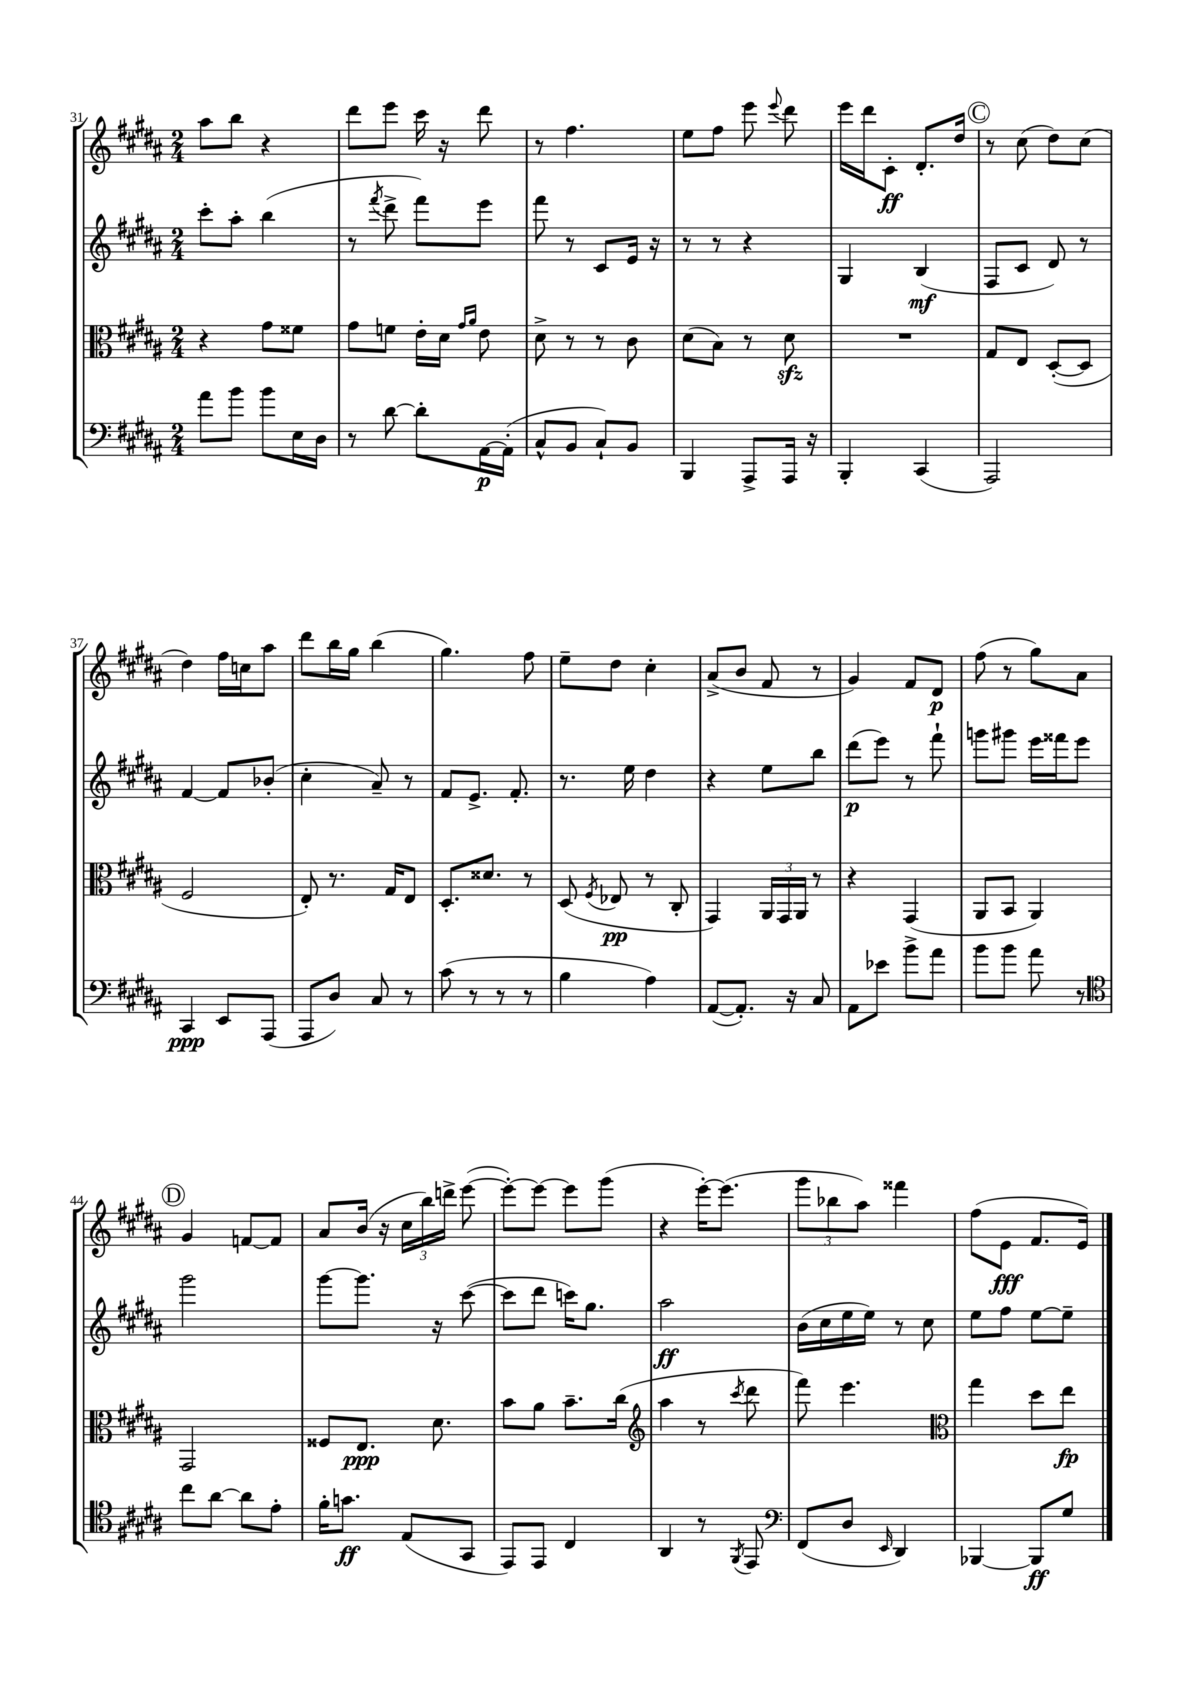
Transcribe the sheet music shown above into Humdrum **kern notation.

**kern	**dynam	**kern	**dynam	**kern	**dynam	**kern	**dynam
*part4	*part4	*part3	*part3	*part2	*part2	*part1	*part1
*staff4	*staff4	*staff3	*staff3	*staff2	*staff2	*staff1	*staff1
*clefF4	*	*clefC3	*	*clefG2	*	*clefG2	*
*k[f#c#g#d#a#]	*	*k[f#c#g#d#a#]	*	*k[f#c#g#d#a#]	*	*k[f#c#g#d#a#]	*
*M2/4	*	*M2/4	*	*M2/4	*	*M2/4	*
=31	=31	=31	=31	=31	=31	=31	=31
8a#\L	.	4r	.	8ccc#'\L	.	8aa#\L	.
8b\J	.	.	.	8aa#'\J	.	8bb\J	.
8b\L	.	8g#\L	.	(4bb\	.	4r	.
16E\L	.	8f##X\J	.	.	.	.	.
16D#\JJ	.	.	.	.	.	.	.
=32	=32	=32	=32	=32	=32	=32	=32
8r	.	8g#\L	.	8r	.	8ddd#\L	.
.	.	.	.	8qfff#/	.	.	.
[8d#\	.	8fn\J	.	8ddd#^\	.	8eee\J	.
8d#'\L]	.	16e'\LL	.	8fff#\L)	.	16ccc#\	.
.	.	16d#\JJ	.	.	.	16r	.
.	.	16qqg#/LL	.	.	.	.	.
.	.	16qqa#/JJ	.	.	.	.	.
[16AA#\L	p	8e\	.	8eee\J	.	8ddd#\	.
(16AA#'\JJ]	.	.	.	.	.	.	.
=33	=33	=33	=33	=33	=33	=33	=33
8C#^^/L	.	8d#^\	.	8fff#\	.	8r	.
8BB/J	.	8r	.	8r	.	4.ff#\	.
8C#`/L)	.	8r	.	8c#/L	.	.	.
8BB/J	.	8c#\	.	16e/Jk	.	.	.
.	.	.	.	16r	.	.	.
=34	=34	=34	=34	=34	=34	=34	=34
4BBB/	.	(8d#\L	.	8r	.	8ee\L	.
.	.	8B\J)	.	8r	.	8ff#\J	.
8AAA#^/L	.	8r	.	4r	.	8eee\	.
.	.	.	.	.	.	8qqeee/	.
16AAA#/Jk	.	8d#zz\	.	.	.	8ddd#\	.
16r	.	.	.	.	.	.	.
=35	=35	=35	=35	=35	=35	=35	=35
4BBB'/	.	2r	.	4G#/	.	16eee\LL	.
.	.	.	.	.	.	16ddd#\J	.
.	.	.	.	.	.	8c#'\J	ff
(4CC#/	.	.	.	(4B/	mf	8.d#'/L	.
.	.	.	.	.	.	16dd#/Jk	.
!!LO:REH:place=s1:t=C
=36	=36	=36	=36	=36	=36	=36	=36
2AAA#/)	.	8G#/L	.	8F#/L	.	8r	.
.	.	8E/J	.	8c#/J	.	(8cc#\	.
.	.	([8D#'/L	.	8d#/)	.	8dd#\L)	.
.	.	8D#/J]	.	8r	.	(8cc#\J	.
!!LO:LB:g=z
=37	=37	=37	=37	=37	=37	=37	=37
4CC#/	ppp	2F#/	.	[4f#/	.	4dd#\)	.
8EE/L	.	.	.	8f#/L]	.	16ff#\LL	.
.	.	.	.	.	.	16ccn\J	.
(8AAA#/J	.	.	.	(8b-X'/J	.	8aa#\J	.
=38	=38	=38	=38	=38	=38	=38	=38
8AAA#/L	.	8E'/)	.	4cc#'\	.	8ddd#\L	.
8D#/J)	.	8.r	.	.	.	16bb\L	.
.	.	.	.	.	.	16gg#\JJ	.
8C#/	.	.	.	8a#~/)	.	(4bb\	.
.	.	16G#/KL	.	.	.	.	.
8r	.	8E/J	.	8r	.	.	.
=39	=39	=39	=39	=39	=39	=39	=39
(8c#\	.	8.D#'/L	.	8f#/L	.	4.gg#\)	.
8r	.	.	.	8.e^/J	.	.	.
.	.	8.d##X/J	.	.	.	.	.
8r	.	.	.	.	.	.	.
.	.	.	.	8.f#'/	.	.	.
8r	.	8r	.	.	.	8ff#\	.
=40	=40	=40	=40	=40	=40	=40	=40
4B\	.	(8D#/	.	8.r	.	8ee~\L	.
.	.	8qF#/	.	.	.	.	.
.	.	8E-X/	pp	.	.	8dd#\J	.
.	.	.	.	16ee\	.	.	.
4A#\)	.	8r	.	4dd#\	.	4cc#'\	.
.	.	8C#'/	.	.	.	.	.
=41	=41	=41	=41	=41	=41	=41	=41
([8AA#/L	.	4GG#/)	.	4r	.	(8a#^/L	.
8.AA#'/J])	.	.	.	.	.	8b/J	.
.	.	24AA#/LL	.	8ee\L	.	8f#/	.
.	.	24GG#/	.	.	.	.	.
16r	.	.	.	.	.	.	.
.	.	24AA#/JJ	.	.	.	.	.
8C#/	.	8r	.	8bb\J	.	8r	.
=42	=42	=42	=42	=42	=42	=42	=42
8AA#\L	.	4r	.	(8ddd#\L	p	4g#/)	.
8e-X\J	.	.	.	8eee\J)	.	.	.
8b^\L	.	(4GG#/	.	8r	.	8f#/L	.
8a#\J	.	.	.	8fff#`\	.	8d#/J	p
=43	=43	=43	=43	=43	=43	=43	=43
8b\L	.	8AA#/L	.	8gggn\L	.	(8ff#\	.
8b\J	.	8BB/J	.	8ggg#X\J	.	8r	.
8a#\	.	4AA#/)	.	16eee\LL	.	8gg#\L)	.
.	.	.	.	16fff##X\J	.	.	.
8r	.	.	.	8eee\J	.	8a#\J	.
!!LO:LB:g=z
!!LO:REH:place=s1:t=D
=44	=44	=44	=44	=44	=44	=44	=44
*clefC4	*	*	*	*	*	*	*
8cc#\L	.	2GG#/	.	2ggg#\	.	4g#/	.
[8a#\J	.	.	.	.	.	.	.
8a#\L]	.	.	.	.	.	[8fn/L	.
8e'\J	.	.	.	.	.	8f/J]	.
=45	=45	=45	=45	=45	=45	=45	=45
16f#'\KL	.	8F##X/L	.	[8ggg#\L	.	8a#/L	.
8.gn\J	ff	.	.	.	.	.	.
.	.	8.E/J	ppp	8.ggg#\J]	.	(16b/Jk	.
.	.	.	.	.	.	16r	.
(8E/L	.	.	.	.	.	24cc#\LL	.
.	.	.	.	.	.	24bb\)	.
.	.	8.d#\	.	16r	.	.	.
.	.	.	.	.	.	24dddn^\JJ	.
8GG#/J	.	.	.	([8ccc#\	.	([8eee\	.
=46	=46	=46	=46	=46	=46	=46	=46
8EE/L)	.	8b\L	.	8ccc#\L]	.	8eee'\L_)	.
8EE/J	.	8a#\J	.	8ddd#\J	.	8eee\J_	.
4C#/	.	8.b~\L	.	16cccn\KL)	.	8eee\L]	.
.	.	.	.	8.gg#\J	.	.	.
.	.	.	.	.	.	(8ggg#\J	.
.	.	(16cc#\Jk	.	.	.	.	.
=47	=47	=47	=47	=47	=47	=47	=47
*	*	*clefG2	*	*	*	*	*
4AA#/	.	4aa#\	.	2aa#\	ff	4r	.
8r	.	8r	.	.	.	[16eee'\KL)	.
.	.	.	.	.	.	(8.eee\J]	.
8qFF#/	.	8qccc#/	.	.	.	.	.
8EE/	.	8ddd#\	.	.	.	.	.
=48	=48	=48	=48	=48	=48	=48	=48
*clefF4	*	*	*	*	*	*	*
(8FF#/L	.	8fff#\)	.	(16b\LL	.	12ggg#\L	.
.	.	.	.	16cc#\	.	.	.
.	.	.	.	.	.	12bb-X\	.
8D#/J	.	4.eee\	.	16ee\	.	.	.
.	.	.	.	.	.	12aa#\J)	.
.	.	.	.	16ee\JJ)	.	.	.
16qqEE/	.	.	.	.	.	.	.
4DD#/)	.	.	.	8r	.	4fff##X\	.
.	.	.	.	8cc#\	.	.	.
=49	=49	=49	=49	=49	=49	=49	=49
*	*	*clefC3	*	*	*	*	*
[4BBB-X/	.	4gg#\	.	8ee\L	.	(8ff#\L	.
.	.	.	.	8ff#\J	.	8e\J	fff
8BBB-/L]	ff	8dd#\L	.	[8ee\L	.	8.f#/L	.
8G#/J	.	8ee\J	fp	8ee~\J]	.	.	.
.	.	.	.	.	.	16e/Jk)	.
==	==	==	==	==	==	==	==
*-	*-	*-	*-	*-	*-	*-	*-
